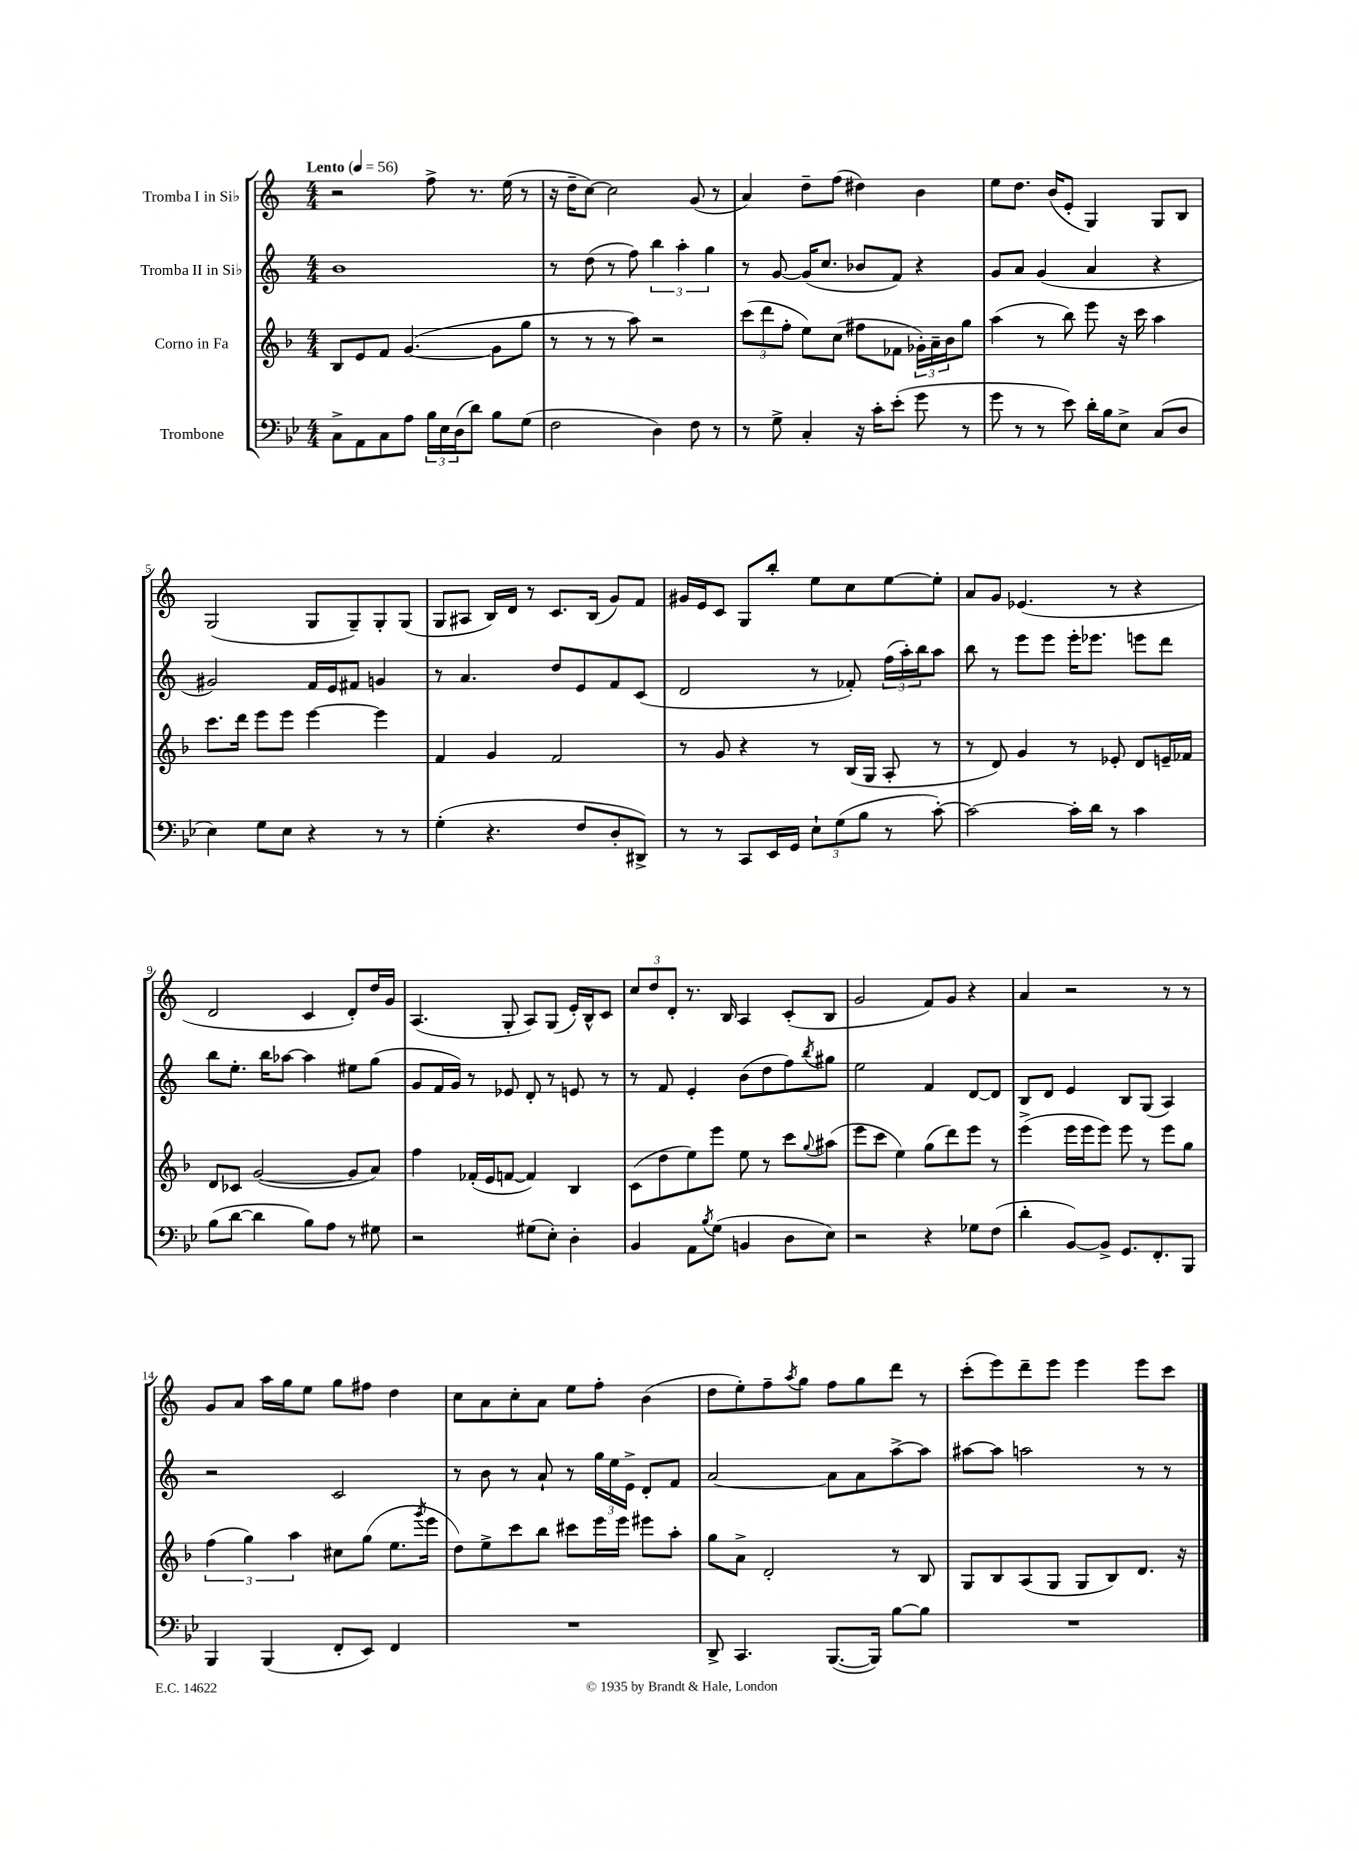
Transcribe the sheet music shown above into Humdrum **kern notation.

**kern	**kern	**kern	**kern
*staff4	*staff3	*staff2	*staff1
*clefF4	*clefG2	*clefG2	*clefG2
*k[b-e-]	*k[b-]	*k[]	*k[]
*M4/4	*M4/4	*M4/4	*M4/4
*MM56	*MM56	*MM56	*MM56
8C^\L	8B-/L	1b	2r
8AA\	8e/	.	.
8C\	8f/J	.	.
8A\J	([4.g/	.	.
24B-\LL	.	.	8ff^\
24E-\	.	.	.
(24D\J	.	.	.
8d\J)	.	.	8.r
8B-\L	8g\]L	.	.
.	.	.	(16ee\
(8G\J	8gg\J	.	8r
=	=	=	=
2F\	8r	8r	16r
.	.	.	16dd~\LK
.	8r	(8dd\	[8cc\J)
.	8r	8r	2cc\]
.	8aa\)	8ff\)	.
4D\)	2r	6bb\	.
.	.	6aa'\	.
8F\	.	.	(8g/
.	.	6gg\	.
8r	.	.	8r
=	=	=	=
8r	(12ccc\L	8r	4a/)
.	12ddd\	.	.
8G^\	.	[8g/	.
.	12ff'\J	.	.
4C'/	8ee\L)	(16g/]LK	8dd~\L
.	.	8.cc/J	.
.	(8cc\J	.	(8ff\J
16r	8ff#\L	8b-/L	4dd#\)
16c'\LK	.	.	.
(8e-'\J	8f-\J	8f/J)	.
8g\	24g-'\LL)	4r	4b\
.	24a~\	.	.
.	24b-\J	.	.
8r	8gg\J	.	.
=	=	=	=
8g\	(4aa\	8g/L	8ee\L
8r	.	8a/J	8.dd\J
8r	8r	(4g/	.
.	.	.	(16b/LK
8e-\)	8bb-\)	.	8e'/J
16d'\LL	8eee\	4a/	4G/)
16B-\J	.	.	.
8E-^\J	16r	.	.
.	16ccc\	.	.
(8C/L	4aa\	4r	8G/L
8D/J	.	.	8B/J
=	=	=	=
4E-\)	8.ccc\L	2g#/)	(2G/
.	16ddd\Jk	.	.
8G\L	8eee\L	.	.
8E-\J	8eee\J	.	.
4r	[4eee\	16f/LL	8G/L
.	.	16e/J	.
.	.	8f#/J	8G~/)
8r	4eee\]	4g/	8G'/
8r	.	.	(8G/J
=	=	=	=
(4G'\	4f/	8r	8G/L
.	.	4.a/	8A#/J
4.r	4g/	.	16B/LL)
.	.	.	16d/JJ
.	.	.	8r
.	2f/	8dd/L	8.c/L
8F/L	.	8e/	.
.	.	.	(16B/Jk
8D'/	.	8f/	8g/L)
8DD#^/J)	.	(8c/J	8f/J
=	=	=	=
8r	8r	2d/	16g#/LL
.	.	.	16e/J
8r	8g/	.	8c/J
8CC/L	4r	.	8G/L
16EE-/L	.	.	8bb'/J
16GG/JJ	.	.	.
12E-`\L	8r	8r	8ee\L
(12G\	.	.	.
.	(16B-/LL	8f-'/)	8cc\
12B-\J	.	.	.
.	16G/JJ	.	.
8r	8A'/	(24ff\LL	[8ee\
.	.	24aa'\)	.
.	.	24bb\J	.
[8c'\)	8r	8aa\J	8ee'\]J
=	=	=	=
2c\_	8r	8bb\	8a/L
.	8d/)	8r	8g/J
.	4g/	8eee\L	(4.e-/
.	.	8eee\J	.
16c'\]LL	8r	16eee'\LK	.
16d\JJ	.	8.eee-\J	.
8r	8e-'/	.	8r
4c\	8d/L	8eee\L	4r
.	16e~/L	8ddd\J	.
.	16f-/JJ	.	.
=	=	=	=
(8B-\L	8d/L	8bb\L	2d/
[8d\J	8c-/J	8.ee'\J	.
4d\]	([2g/	.	.
.	.	16bb\LK	.
.	.	[8aa-\J	.
8B-\L)	.	4aa-\]	4c/
8A\J	.	.	.
8r	8g/]L	8ee#\L	8d'/L)
8G#\	8a/J)	(8gg\J	16dd/L
.	.	.	16g/JJ
=	=	=	=
2r	4ff\	8g/L	(4.A/
.	.	16f/L	.
.	.	16g/JJ)	.
.	(16f-'/LL	8r	.
.	16e/J	.	.
.	[8f/J	8e-/	8G'/
(8G#\L	4f/])	8d'/	8A/L)
8E-'\J)	.	8r	(8G/J
4D'\	4B-/	8e/	16e'/LL)
.	.	.	16B^^/J
.	.	8r	8c/J
=	=	=	=
4BB-/	(8c\L	8r	12cc/L
.	.	.	12dd/
.	8dd\	8f/	.
.	.	.	12d'/J
8AA\L	8ee\)	4e'/	8.r
8qB-/	.	.	.
(8G\J	8eee\J	.	.
.	.	.	16B/
4BB/	8ee\	(8b\L	4A/
.	8r	8dd\	.
8D\L	8ccc\L	8ff\)	(8c'/L
.	8qqgg/	8qbb/	.
8E-\J)	(8aa#\J	8gg#\J	8B/J
=	=	=	=
2r	8eee\L	2ee\	2g/
.	8ccc\J	.	.
.	4ee\)	.	.
4r	(8gg\L	4f/	8f/L)
.	8ddd\)	.	8g/J
8G-\L	8eee\J	[8d/L	4r
(8F\J	8r	8d/]J	.
=	=	=	=
4d'\	(4eee^\	8B/L	4a/
.	.	8d/J	.
[8BB-/L)	16eee\LL	4e/	2r
.	16eee\J	.	.
8BB-^/]J	8eee\J)	.	.
8.GG/L	8eee\	8B/L	.
.	8r	(8G/J	.
8.FF'/	.	.	.
.	8eee\L	4A/)	8r
8BBB-/J	8gg\J	.	8r
=	=	=	=
4BBB-/	(6ff\	2r	8g/L
.	.	.	8a/J
.	6gg\)	.	.
(4BBB-/	.	.	16aa\LL
.	.	.	16gg\J
.	6aa\	.	.
.	.	.	8ee\J
8FF'/L	8cc#\L	2c/	8gg\L
8EE-/J)	(8gg\J	.	8ff#\J
4FF/	8.ee\L	.	4dd\
.	8qggg/	.	.
.	16eee\Jk	.	.
=	=	=	=
1r	8dd\L)	8r	8cc\L
.	8ee^\	8b\	8a\
.	8ccc\	8r	8cc'\
.	8bb-\J	8a`/	8a\J
.	8ccc#\L	8r	8ee\L
.	16eee\L	24gg\LL	8ff'\J
.	.	24ee\	.
.	16eee\JJ	.	.
.	.	24e^\JJ	.
.	8eee#\L	8d'/L	(4b\
.	8aa'\J	8f/J	.
=	=	=	=
8DD^/	8gg\L	[2a/	8dd\L
4.CC/	8a^\J	.	8ee'\)
.	2d'/	.	8ff~\
.	.	.	8qaa/
.	.	.	8gg\J
([8.BBB-/L	.	8a\]L	8ff\L
.	.	8a\	8gg\
16BBB-/]Jk)	.	.	.
[8B-\L	8r	[8aa^\	8ddd\J
8B-\]J	8B-/	8aa\]J	8r
=	=	=	=
1r	8G/L	[8aa#\L	(8ccc'\L
.	8B-/	8aa#\]J	8eee\)
.	(8A/	2aa\	8ddd~\
.	8G/J	.	8eee\J
.	8G/L	.	4eee\
.	8B-/)	.	.
.	8.d/J	8r	8eee\L
.	.	8r	8ccc\J
.	16r	.	.
==	==	==	==
*-	*-	*-	*-
